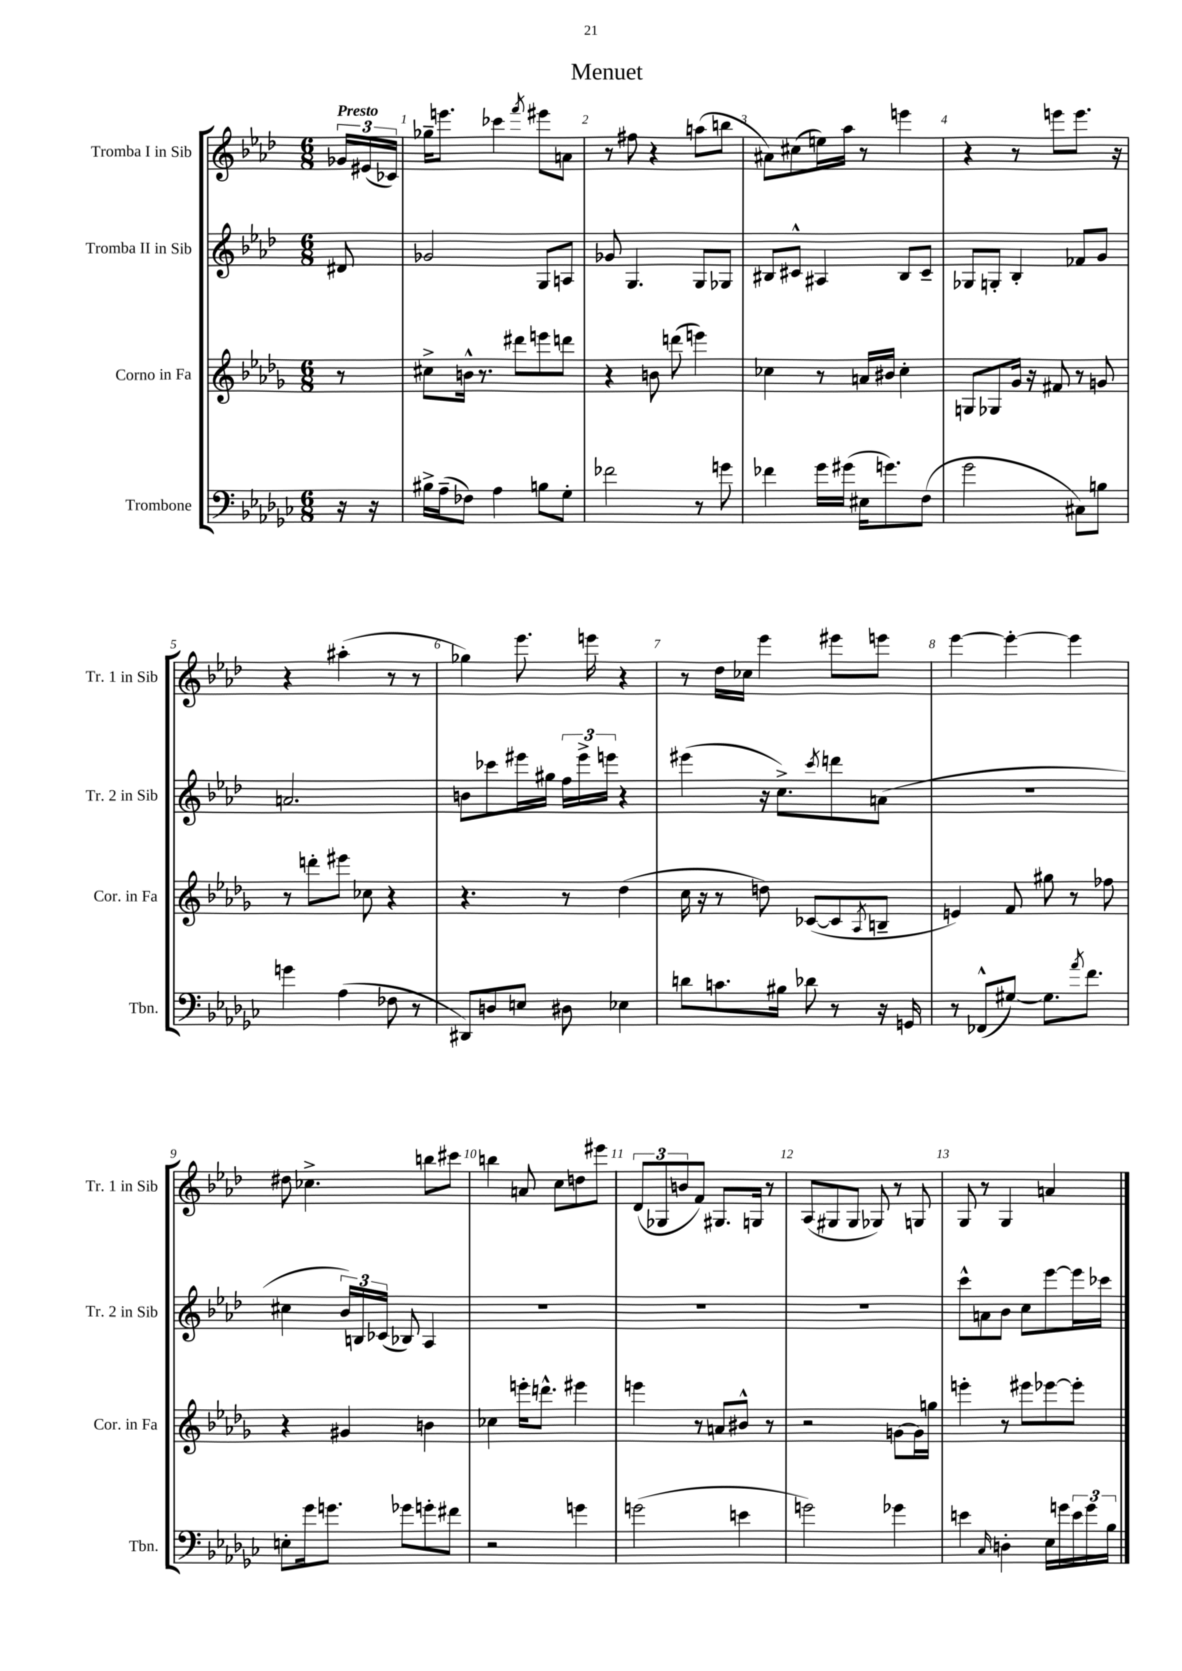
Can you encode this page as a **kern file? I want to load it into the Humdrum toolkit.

**kern	**kern	**kern	**kern
*staff4	*staff3	*staff2	*staff1
*clefF4	*clefG2	*clefG2	*clefG2
*k[b-e-a-d-g-c-]	*k[b-e-a-d-g-]	*k[b-e-a-d-]	*k[b-e-a-d-]
*M6/8	*M6/8	*M6/8	*M6/8
16r	8r	8d#	24g-
.	.	.	(24e#
16r	.	.	.
.	.	.	24c-)
=	=	=	=
16B#^	8cc#^	2g-	16gg-~
(16A-~	.	.	8.eee
8F-)	16b^^	.	.
.	8.r	.	.
4A-	.	.	4ccc-
.	8ddd#	.	.
.	.	.	8qfff
8B	8eee	8G	8eee#
8G-'	8ddd	8A	8a
=	=	=	=
2f-	4r	8g-	8r
.	.	4.G	8ff#
.	8b	.	4r
.	(8ddd	.	.
8r	4eee)	8G	(8aa
8g	.	8G-	8bb
=	=	=	=
4f-	4cc-	8B#	8a#)
.	.	8c#^^	(8cc#
16g-	8r	4A#	16ee)
(16g#	.	.	16aa-
16E#	16a	.	8r
8.g)	16b#	.	.
.	4cc-'	8B#	4eee
(8F	.	8c#~	.
=	=	=	=
2g-	8G	8G-	4r
.	8G-	8G'	.
.	16g-	4B-'	8r
.	16r	.	.
.	8f#	.	8eee
8C#)	8r	8f-	8.eee
8B	8g	8g	.
.	.	.	16r
=	=	=	=
4g	8r	2.a	4r
.	8ddd'	.	.
(4A-	8eee#	.	(4aa#'
.	8cc-	.	.
8F-	4r	.	8r
8r	.	.	8r
=	=	=	=
8DD#)	4.r	8b	4gg-)
8D	.	8ccc-	.
8E	.	16eee#	8.eee-
.	.	16gg#	.
8D#	8r	24ff	.
.	.	24eee#^	.
.	.	.	16eee
.	.	24eee	.
4E-	(4dd-	4r	4r
=	=	=	=
8d	16cc	(4eee#	8r
.	16r	.	.
8.c	8r	.	16dd-
.	.	.	16cc-
.	8dd)	16r	4eee-
16B#	.	8.cc^)	.
8d-	([8c-	.	.
.	.	8qccc	.
8r	8c-]	8ddd	8eee#
.	8qA-	.	.
16r	8B~	(8a	8eee
16GG	.	.	.
=	=	=	=
8r	4e)	2.r	[4eee-
(8FF-^^	.	.	.
[8G#)	8f	.	4eee-'_
8.G#]	8gg#	.	.
.	8r	.	4eee-]
8qa-	.	.	.
8.f	.	.	.
.	8ff-	.	.
=	=	=	=
8E'	4r	4cc#	8dd#
16g-	.	.	4.cc-^
8.g	.	.	.
.	4g#	24b-)	.
.	.	24B	.
.	.	(24c-	.
8g-	.	8B-)	.
8g'	4b	4A-	8bb
8f#	.	.	8ccc#
=	=	=	=
2r	4cc-	2.r	4bb
.	16eee'	.	8a
.	8.ddd^^	.	.
.	.	.	8cc
4g	4eee#	.	8dd
.	.	.	8eee#
=	=	=	=
(2g	4eee	2.r	(12d-
.	.	.	12G-
.	.	.	12b
.	8r	.	8f)
.	8a	.	8.G#
4e	8b#^^	.	.
.	.	.	16G
.	8r	.	8r
=	=	=	=
2g)	2r	2.r	(8A-
.	.	.	8G#
.	.	.	8G#
.	.	.	8G-)
4g-	[8g	.	8r
.	16g]	.	8G
.	16gg	.	.
=	=	=	=
4e	4eee'	8ccc^^	8G
.	.	8a	8r
16qqC-	.	.	.
4D'	8r	8b-	4G
.	8eee#	8cc	.
16E-	[8eee-	[8eee-	4a
16g	.	.	.
24e	8eee-']	16eee-]	.
24g	.	.	.
.	.	16ccc-	.
24B-	.	.	.
==	==	==	==
*-	*-	*-	*-
